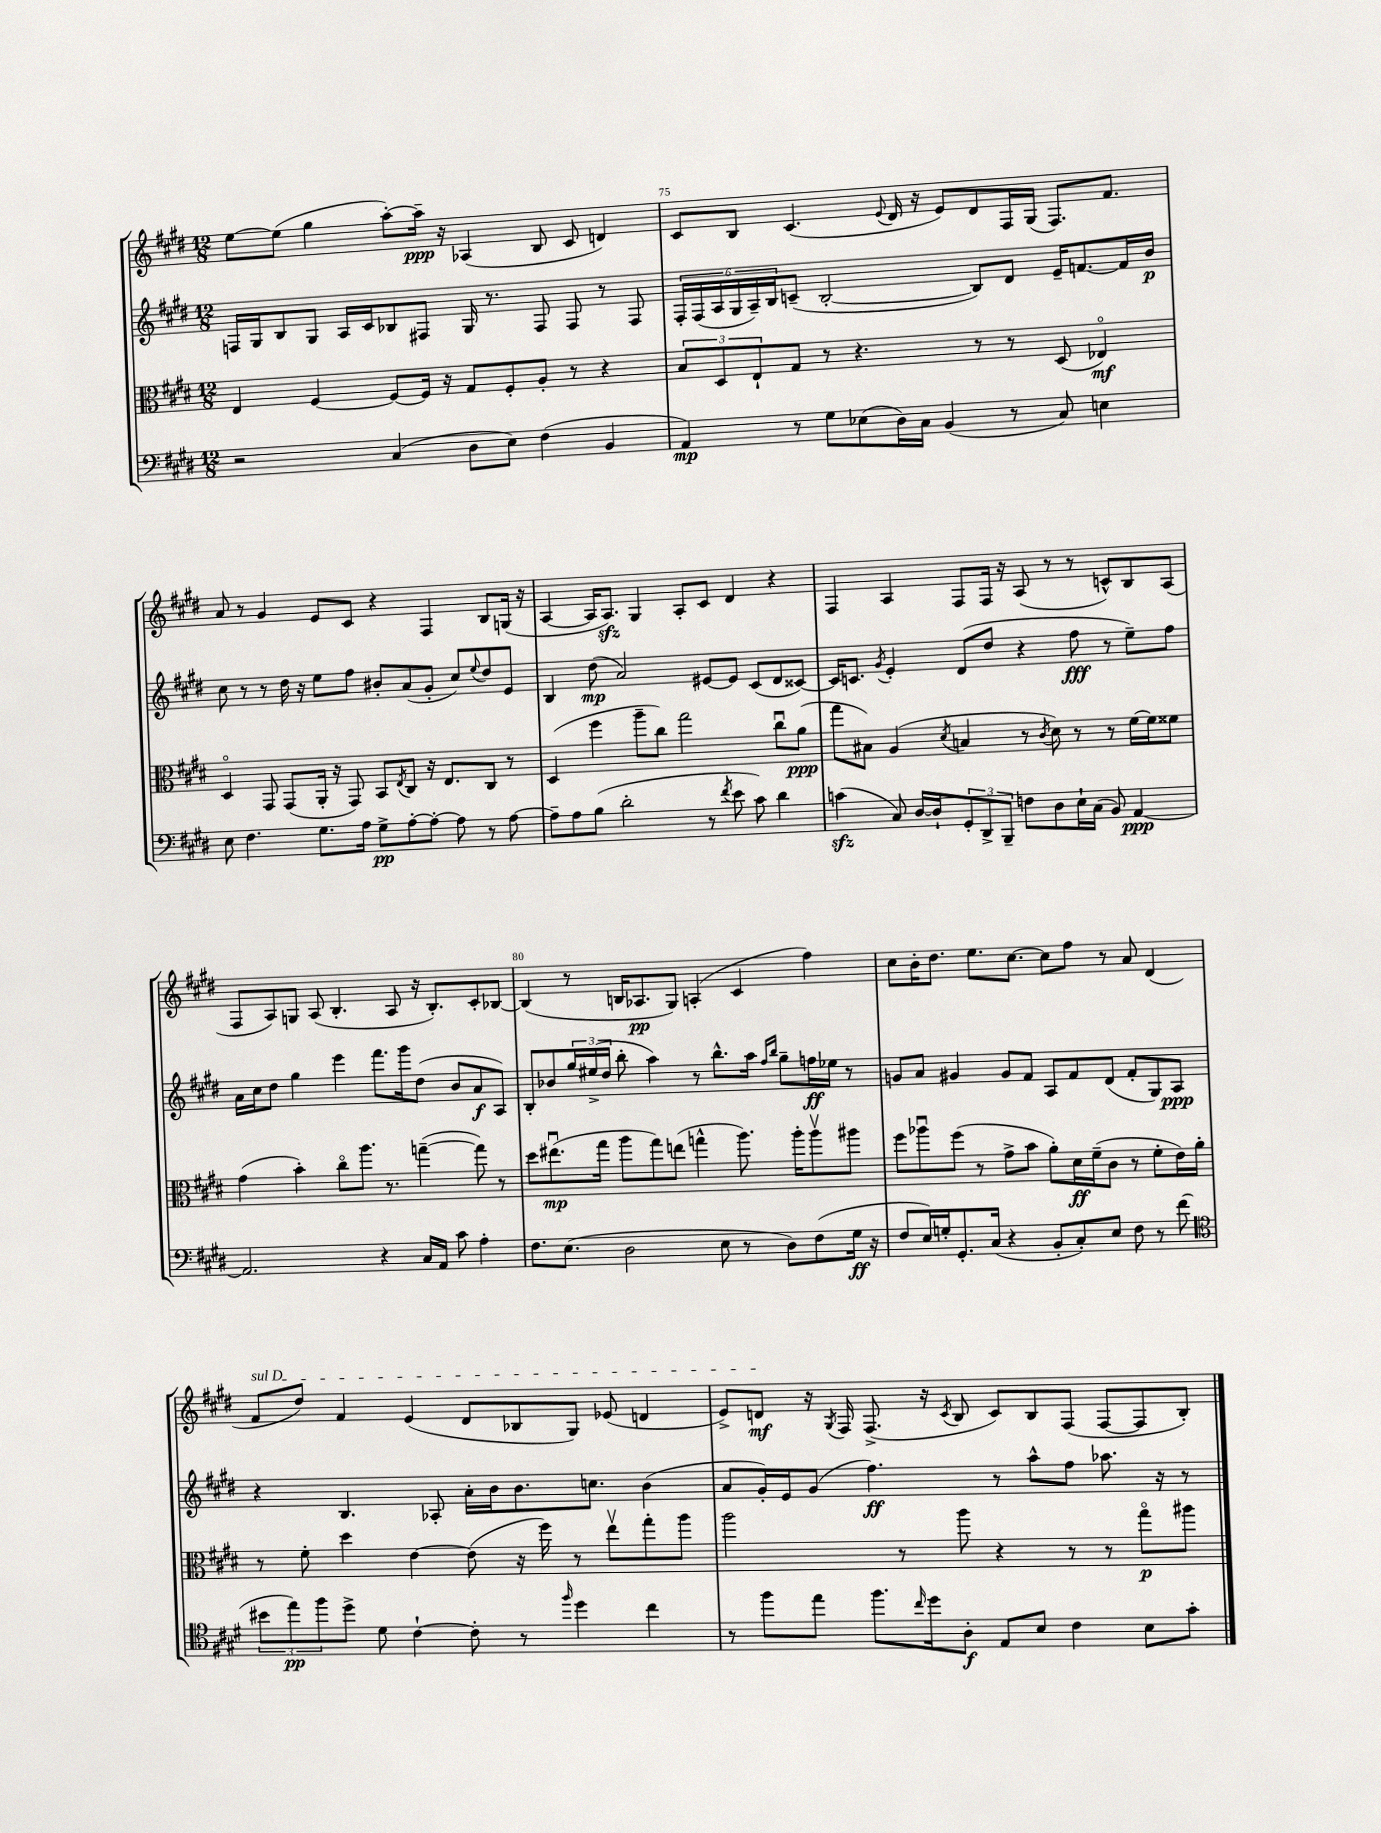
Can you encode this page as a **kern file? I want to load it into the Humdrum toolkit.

**kern	**kern	**kern	**kern
*staff4	*staff3	*staff2	*staff1
*clefF4	*clefC3	*clefG2	*clefG2
*k[f#c#g#d#]	*k[f#c#g#d#]	*k[f#c#g#d#]	*k[f#c#g#d#]
*M12/8	*M12/8	*M12/8	*M12/8
2r	4E	16F	[8ee
.	.	16G#	.
.	.	8B	(8ee]
.	[4F#	8G#	4gg#
.	.	16A	.
.	.	16c#	.
(4C#	8F#_	8B-	[8aa')
.	16F#]	8F#	16aa~]
.	16r	.	16r
8D#	8G#	16G#	(4A-
.	.	8.r	.
8E)	8F#'	.	.
(4F#	8A'	8F#	8B
.	8r	8F#	8c#
4BB	4r	8r	4d)
.	.	8F#	.
=	=	=	=
4AA)	12B	24F#'	8c#
.	.	(24F#	.
.	12D#	24A	.
.	.	24G#	8B
.	12E`	24A~)	.
.	.	24B	.
8r	8G#	(8c~	(4.c#
8G#	8r	[2B'	.
(8E-	4.r	.	.
.	.	.	8qqe
16D#)	.	.	16d#
16C#	.	.	16r
(4BB	.	.	8e)
.	8r	8B])	8d#
8r	8r	8d#	16F#
.	.	.	(16G#
8C#)	(8D#	16e~	8.F#)
.	.	[8.f	.
4E	4E-o)	.	.
.	.	.	8.f#
.	.	16f]	.
.	.	16b	.
=	=	=	=
8E	4D#o	8cc#	8a
4.F#	.	8r	8r
.	8GG#	8r	4g#
.	(8GG#	16dd#	.
.	.	16r	.
8.G#	16AA'	8ee	8e
.	16r	.	.
.	8GG#)	8ff#	8c#
16A	.	.	.
8G#^	8BB	8b#'	4r
.	8qE	.	.
[8A'	8C#	(8a	.
8A'_	16r	8g#'	4F#
.	8.E	.	.
8A]	.	8cc#)	.
.	.	8qqee	.
8r	8C#	8dd#	8B
[8A	8r	8e	(16G
.	.	.	16r
=	=	=	=
8A~]	(4D#	4B	[4A
8A	.	.	.
(8B	4ff#	(8dd#	16A]
.	.	.	8.A)
2d#'	.	2a)	.
.	8aa~	.	4G#
.	8cc#)	.	.
.	2gg#	.	8A'
8r	.	[8e#	8c#
8qf#	.	.	.
8e	.	8e#]	4d#
8c#)	.	(8c#	.
4d#	8cc#u	8d#	4r
.	(8a	[8c##)	.
=	=	=	=
(4c	8gg#	16c##]	4F#
.	.	8.c	.
.	8B#)	.	.
.	.	8qg#	.
8C#)	(4A	4e'	4A
[16D#	.	.	.
16D#`]	.	.	.
.	8qd#	.	.
12GG#'	4B	(8d#	8F#
12DD#^	.	.	.
.	.	8dd#	16F#
12BBB~	.	.	.
.	.	.	16r
8F	8r	4r	(8A
.	8qc#	.	.
8D#	8d#)	.	8r
16E`	8r	8ff#	8r
(16C#	.	.	.
8BB)	8r	8r	8c^^)
[4AA	[16f#	8ee~)	8B
.	16f#]	.	.
.	8f##	8ff#	(8A
=	=	=	=
2.AA]	(4g#	16a	8F#
.	.	16cc#	.
.	.	8dd#	8A)
.	4b')	4gg#	8G
.	.	.	(8A
.	8cc#o	4eee	4.B'
.	8.aa	.	.
4r	.	8.fff#	.
.	8.r	.	.
.	.	.	8A
.	.	16ggg#	.
16C#	([4gg~	(8dd#	16r
16AA	.	.	8.B')
8c#	.	8b	.
4A'	8gg])	8a	8c#'
.	8r	8A)	[8B-
=	=	=	=
8.F#	8dd#	8B'	(4B-]
.	(8.ee#u	8b-	.
(8.E	.	.	.
.	.	24gg#	8r
.	.	(24ee#^	.
.	16gg#	.	.
.	.	24dd#	.
2D#	8aa	8bb'	16B
.	.	.	8.A-
.	8gg#)	4aa)	.
.	(8ee	.	8G#)
.	4gg^^	8r	(4A'
8E	.	8.bb^^	.
8r	8.aa)	.	4c#
.	.	16aa	.
.	.	16qqff#	.
.	.	16qqbb	.
8D#)	.	8gg#~	.
.	16aa'	.	.
(8F#	8aav	16ff	4ff#)
.	.	16ee-	.
16G#	8aa#	8r	.
16r	.	.	.
=	=	=	=
8F#	8ff#	8g	8cc#
16E)	8aa-u	8a	16b'
16G'	.	.	8.dd#
8.GG#'	(8ff#	4g#	.
.	8r	.	8.ee
(16C#	.	.	.
4r	8g#^	8g#	.
.	.	.	[8.cc#
.	8b	8f#	.
8BB'	8a')	8A	8cc#]
8C#')	16d#	8f#	8ff#
.	(16f#~	.	.
8E	8c#	(8d#	8r
8F#	8r	8f#'	8a
8r	8f#'	8G#)	(4d#
(8f#	16e)	8A	.
.	16a'	.	.
=	=	=	=
*clefC4	*	*	*
12b#	8r	4r	8f#
12ee)	.	.	.
.	8f#'	.	8dd#)
12ff#	.	.	.
8dd#^	4dd#	4.B	4f#
8d#	.	.	.
[4c#`	[4e	.	(4e
.	.	8A-'	.
8c#']	(8e]	16a'	8d#
.	.	16b	.
8r	16r	8.b	8B-
.	16ff#)	.	.
16qqff#	.	.	.
4dd#	8r	.	8G#)
.	.	8.cc	.
.	8eev	.	(8e-
4cc#	8gg#'	(4b	4d
.	8aa	.	.
=	=	=	=
8r	2aa	8a	8e^)
8ff#	.	16g#')	8d
.	.	16e	.
8ee	.	(8g#	16r
.	.	.	8qG#
.	.	.	16F#
8.ff#	.	4.ff#)	(8.F#^
.	8r	.	.
16qqcc#	.	.	.
16dd#	.	.	16r
.	.	.	8qc#
8A'	8aa	.	8B
8E	4r	8r	8c#)
8B	.	8aa^^	8B
4c#	8r	8ff#	(8F#
.	8r	8.aa-	[8F#
8B	8gg#o	.	8F#]
.	.	16r	.
8g#'	8aa#	8r	8B')
==	==	==	==
*-	*-	*-	*-
